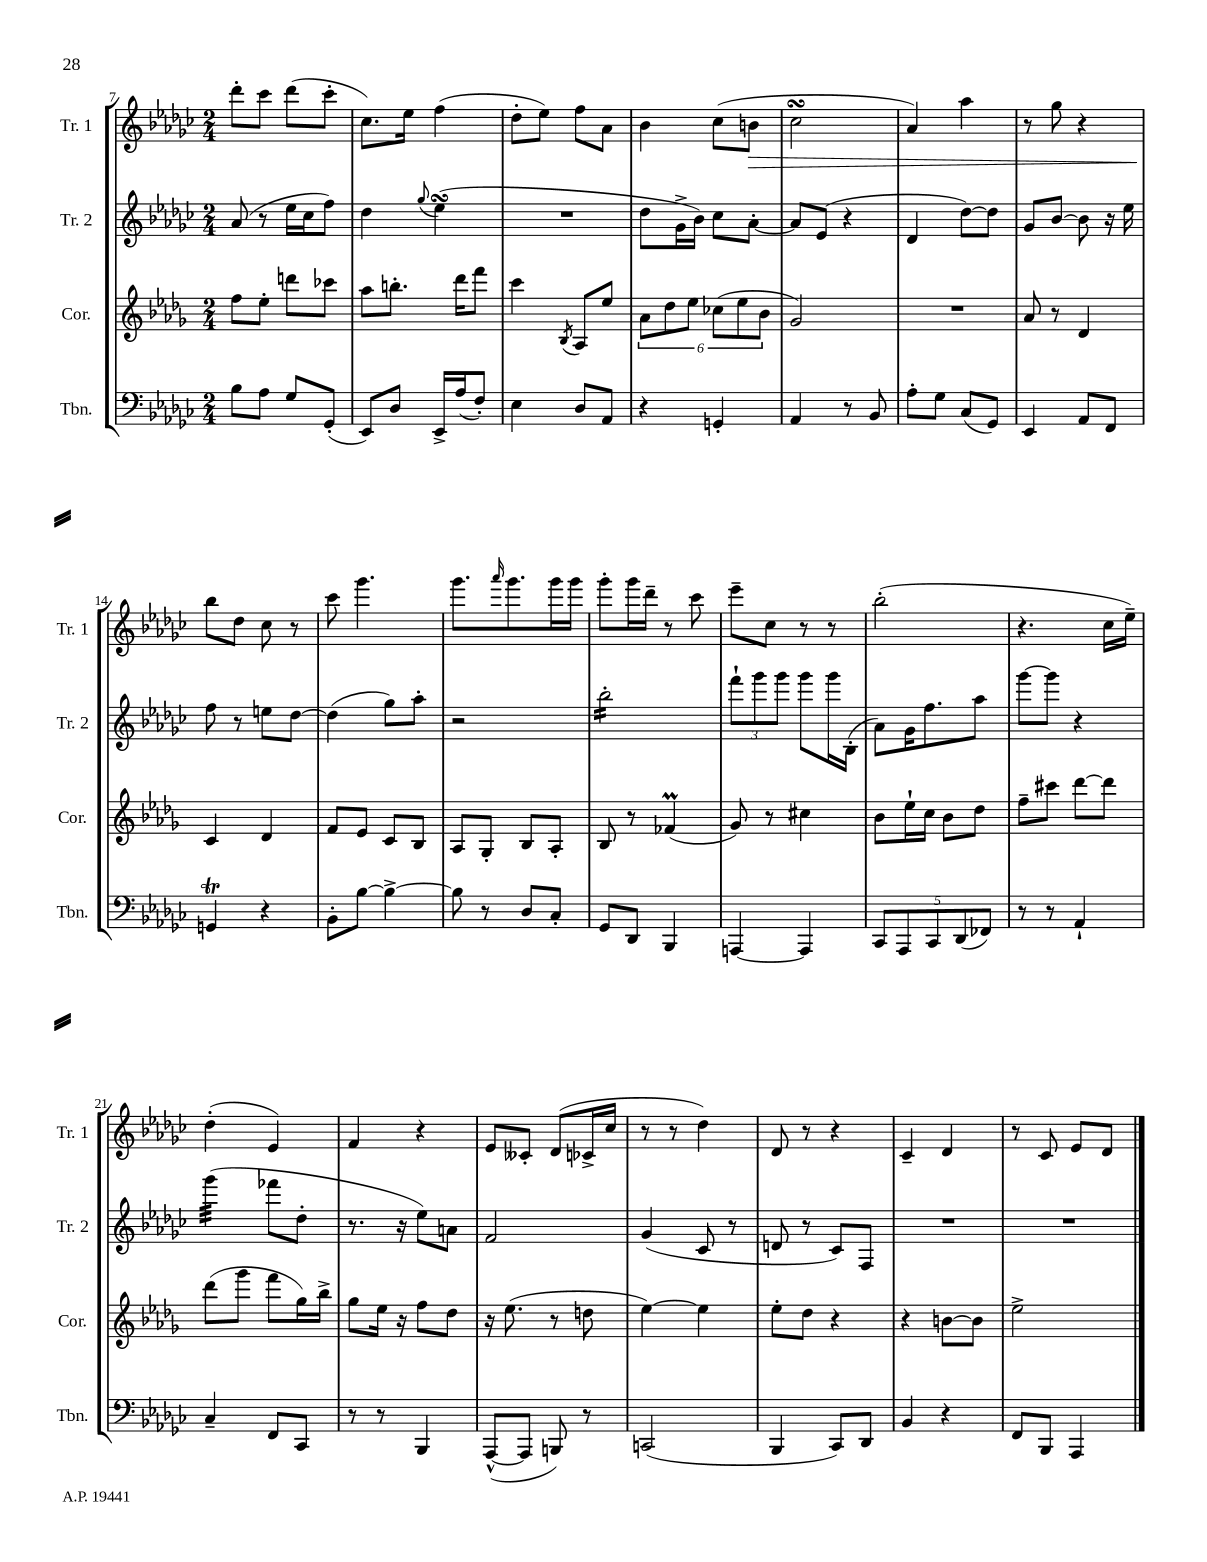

**kern	**kern	**kern	**kern
*staff4	*staff3	*staff2	*staff1
*clefF4	*clefG2	*clefG2	*clefG2
*k[b-e-a-d-g-c-]	*k[b-e-a-d-g-]	*k[b-e-a-d-g-c-]	*k[b-e-a-d-g-c-]
*M2/4	*M2/4	*M2/4	*M2/4
8B-	8ff	(8a-	8ddd-'
8A-	8ee-'	8r	8ccc-
8G-	8ddd	16ee-	(8ddd-
.	.	16cc-	.
(8GG-'	8ccc-	8ff)	8ccc-'
=	=	=	=
8EE-)	8aa-	4dd-	8.cc-)
8D-	8.bb'	.	.
.	.	.	16ee-
.	.	8qqgg-	.
16EE-^	.	(4ee-	(4ff
(16A-	16ddd-	.	.
8F')	8fff	.	.
=	=	=	=
4E-	4ccc	2r	8dd-'
.	.	.	8ee-)
.	8qB-	.	.
8D-	8A-	.	8ff
8AA-	8ee-	.	8a-
=	=	=	=
4r	12a-	8dd-	4b-
.	12dd-	.	.
.	.	16g-^	.
.	12ee-	.	.
.	.	16b-)	.
4GG'	(12cc-	8cc-	(8cc-
.	12ee-	.	.
.	.	[8a-'	8b
.	12b-	.	.
=	=	=	=
4AA-	2g-)	8a-]	2cc-
.	.	(8e-	.
8r	.	4r	.
8BB-	.	.	.
=	=	=	=
8A-'	2r	4d-	4a-)
8G-	.	.	.
(8C-	.	[8dd-)	4aa-
8GG-)	.	8dd-]	.
=	=	=	=
4EE-	8a-	8g-	8r
.	8r	[8b-	8gg-
8AA-	4d-	8b-]	4r
8FF	.	16r	.
.	.	16ee-	.
=	=	=	=
4GG	4c	8ff	8bb-
.	.	8r	8dd-
4r	4d-	8ee	8cc-
.	.	[8dd-	8r
=	=	=	=
8BB-'	8f	(4dd-]	8ccc-
[8B-	8e-	.	4.ggg-
4B-^_	8c	8gg-)	.
.	8B-	8aa-'	.
=	=	=	=
8B-]	8A-	2r	8.ggg-
8r	8G-'	.	.
.	.	.	16qqaaa-
.	.	.	8.ggg-
8D-	8B-	.	.
8C-'	8A-'	.	16ggg-
.	.	.	16ggg-
=	=	=	=
8GG-	8B-	2bb-'	8ggg-'
8DD-	8r	.	16ggg-
.	.	.	16ddd-~
4BBB-	(4f-	.	8r
.	.	.	8ccc-
=	=	=	=
[4AAA	8g-)	12fff`	8eee-~
.	.	12ggg-	.
.	8r	.	8cc-
.	.	12ggg-	.
4AAA]	4cc#	8ggg-	8r
.	.	16ggg-	8r
.	.	(16B-'	.
=	=	=	=
10CC-	8b-	8a-)	(2bb-'
10AAA-	.	.	.
.	16ee-`	16g-	.
.	16cc	8.ff	.
10CC-	.	.	.
.	8b-	.	.
(10DD-	.	.	.
.	8dd-	8aa-	.
10FF-)	.	.	.
=	=	=	=
8r	8ff~	[8ggg-	4.r
8r	8ccc#	8ggg-]	.
4AA-`	[8ddd-	4r	.
.	8ddd-]	.	16cc-
.	.	.	16ee-~)
=	=	=	=
4C-~	(8ddd-	(4ggg-	(4dd-'
.	8ggg-	.	.
8FF	8fff	8fff-	4e-)
8CC-	16gg-)	8dd-'	.
.	16bb-^	.	.
=	=	=	=
8r	8gg-	8.r	4f
8r	16ee-	.	.
.	16r	16r	.
4BBB-	8ff	8ee-)	4r
.	8dd-	8a	.
=	=	=	=
([8AAA-^^	16r	2f	8e-
.	(8.ee-	.	.
8AAA-]	.	.	8c--'
8BBB)	8r	.	(8d-
8r	8dd	.	16c-^
.	.	.	16cc-
=	=	=	=
(2CC	[4ee-)	(4g-	8r
.	.	.	8r
.	4ee-]	8c-	4dd-)
.	.	8r	.
=	=	=	=
4BBB-	8ee-'	8d	8d-
.	8dd-	8r	8r
8CC-)	4r	8c-)	4r
8DD-	.	8F	.
=	=	=	=
4BB-	4r	2r	4c-~
4r	[8b	.	4d-
.	8b]	.	.
=	=	=	=
8FF	2ee-^	2r	8r
8BBB-	.	.	8c-
4AAA-	.	.	8e-
.	.	.	8d-
==	==	==	==
*-	*-	*-	*-
